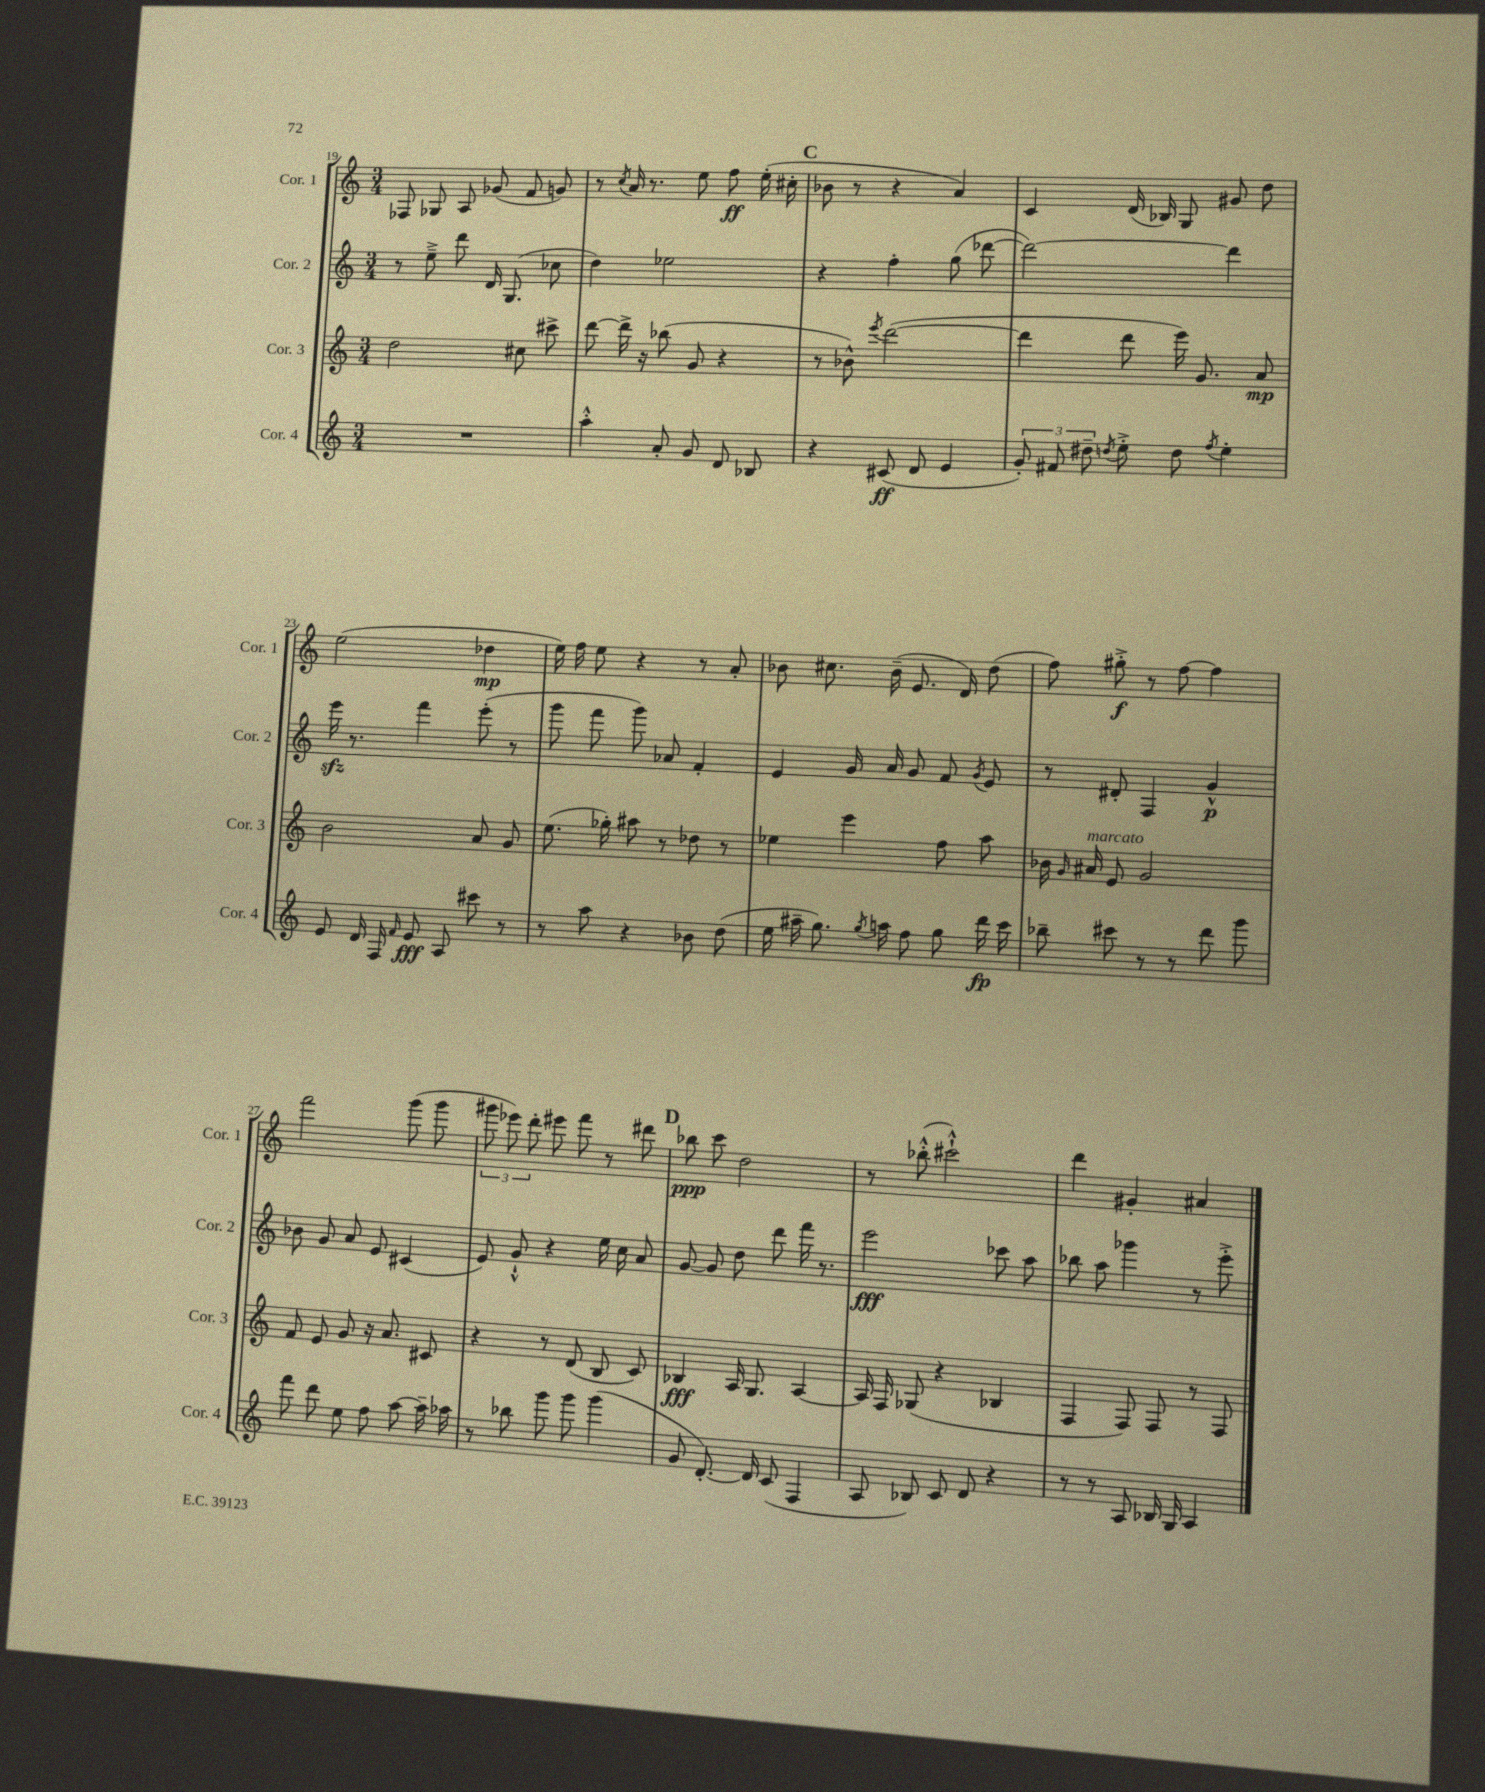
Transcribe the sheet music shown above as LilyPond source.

<<
\new StaffGroup <<
\new Staff = "s0" \with { instrumentName = "Cor. 1" shortInstrumentName = "Cor. 1" } {
    \clef treble \key c \major \numericTimeSignature \time 3/4
    \autoBeamOff fes8 ges8 a8 ges'8( f'8 g'8) |
    r8 \acciaccatura { c''8 } a'16 r8. e''8 f''8\ff e''16-.( cis''16-. |
    \mark \markup { \bold "C" } bes'8 r8 r4 a'4) |
    c'4 d'16( bes16) g8 gis'8 d''8 |
    e''2( des''4\mp |
    e''16) f''16 e''8 r4 r8 a'8-. |
    bes'8 cis''8. bes'16--( e'8. d'16) d''8( |
    f''8) gis''8-.->\f r8 f''8~ f''4 |
    f'''2 g'''8( g'''8 |
    \tuplet 3/2 { gis'''8 ees'''8) d'''8-. } eis'''8 f'''8 r8 dis'''8 |
    \mark \markup { \bold "D" } bes''8\ppp c'''8 d''2 |
    r8 bes''8-.-^( cis'''2-!-^) |
    d'''4 gis'4-. ais'4 \bar "|." |
}
\new Staff = "s1" \with { instrumentName = "Cor. 2" shortInstrumentName = "Cor. 2" } {
    \clef treble \key c \major \numericTimeSignature \time 3/4
    \autoBeamOff r8 e''8---> d'''8 d'16 g8.( ces''8 |
    d''4) ees''2 |
    \mark \markup { \bold "C" } r4 f''4-. g''8( des'''8~ |
    des'''2~) des'''4 |
    e'''16\sfz r8. f'''4 e'''8-.( r8 |
    g'''8 f'''8 g'''8) aes'8 f'4-. |
    e'4 g'16 a'16 g'8 f'8 \acciaccatura { g'8 } e'8 |
    r8 dis'8-. f4 g'4-^\p |
    bes'8 g'8 a'8 e'8 cis'4( |
    e'8) g'8-!-^ r4 e''16 c''16 a'8 |
    \mark \markup { \bold "D" } g'8~ g'8 d''8 d'''8 f'''16 r8. |
    e'''2\fff ces'''8 a''8 |
    bes''8 a''8 ges'''4 r8 e'''8-.-> \bar "|." |
}
\new Staff = "s2" \with { instrumentName = "Cor. 3" shortInstrumentName = "Cor. 3" } {
    \clef treble \key c \major \numericTimeSignature \time 3/4
    \autoBeamOff d''2 cis''8 cis'''8-> |
    d'''8~ d'''16-> r16 bes''8( g'8 r4 |
    \mark \markup { \bold "C" } r8 bes'8-^) \acciaccatura { e'''8 } d'''2~( |
    d'''4 d'''8 e'''16) g'8. a'8\mp |
    b'2 a'8 g'8 |
    e''8.( ges''16-.) ais''8 r8 des''8 r8 |
    ees''4 e'''4 f''8 a''8 |
    bes'16 \grace { g'16 } ais'16^\markup { \italic "marcato" } e'8 g'2 |
    f'8 e'8 g'8 r16 a'8. cis'8 |
    r4 r8 d'8( b8 c'8) |
    \mark \markup { \bold "D" } bes4\fff a16 g8. a4~ |
    a16 f16 ges8( r4 bes4 |
    f4 f8) f8 r8 f8 \bar "|." |
}
\new Staff = "s3" \with { instrumentName = "Cor. 4" shortInstrumentName = "Cor. 4" } {
    \clef treble \key c \major \numericTimeSignature \time 3/4
    \autoBeamOff R2. |
    a''4-.-^ a'8-. g'8 d'8 bes8 |
    \mark \markup { \bold "C" } r4 cis'8\ff( d'8 e'4 |
    \tuplet 3/2 { g'8-.) fis'8 dis''8-- } \acciaccatura { d''8 } e''8-.-> d''8 \acciaccatura { f''8 } e''4-. |
    e'8 d'16 f16 \grace { f'16 } e'8\fff a8 cis'''8 r8 |
    r8 a''8 r4 bes'8 d''8( |
    e''16 ais''16-- g''8.) \acciaccatura { g''8 } a''16 f''8 g''8 d'''16\fp c'''16 |
    bes''8-- cis'''8 r8 r8 d'''8 g'''8 |
    f'''8 d'''8 e''8 f''8 a''8~ a''16-- aes''16 |
    r8 bes''8 g'''8 g'''8 g'''4( |
    \mark \markup { \bold "D" } g'8 d'8.~-.) d'16 c'8( f4 |
    a8 bes8) c'8 d'8 r4 |
    r8 r8 a8 bes16 g16 a4 \bar "|." |
}
>>
>>
\layout { \context { \Score currentBarNumber = #19 } }
